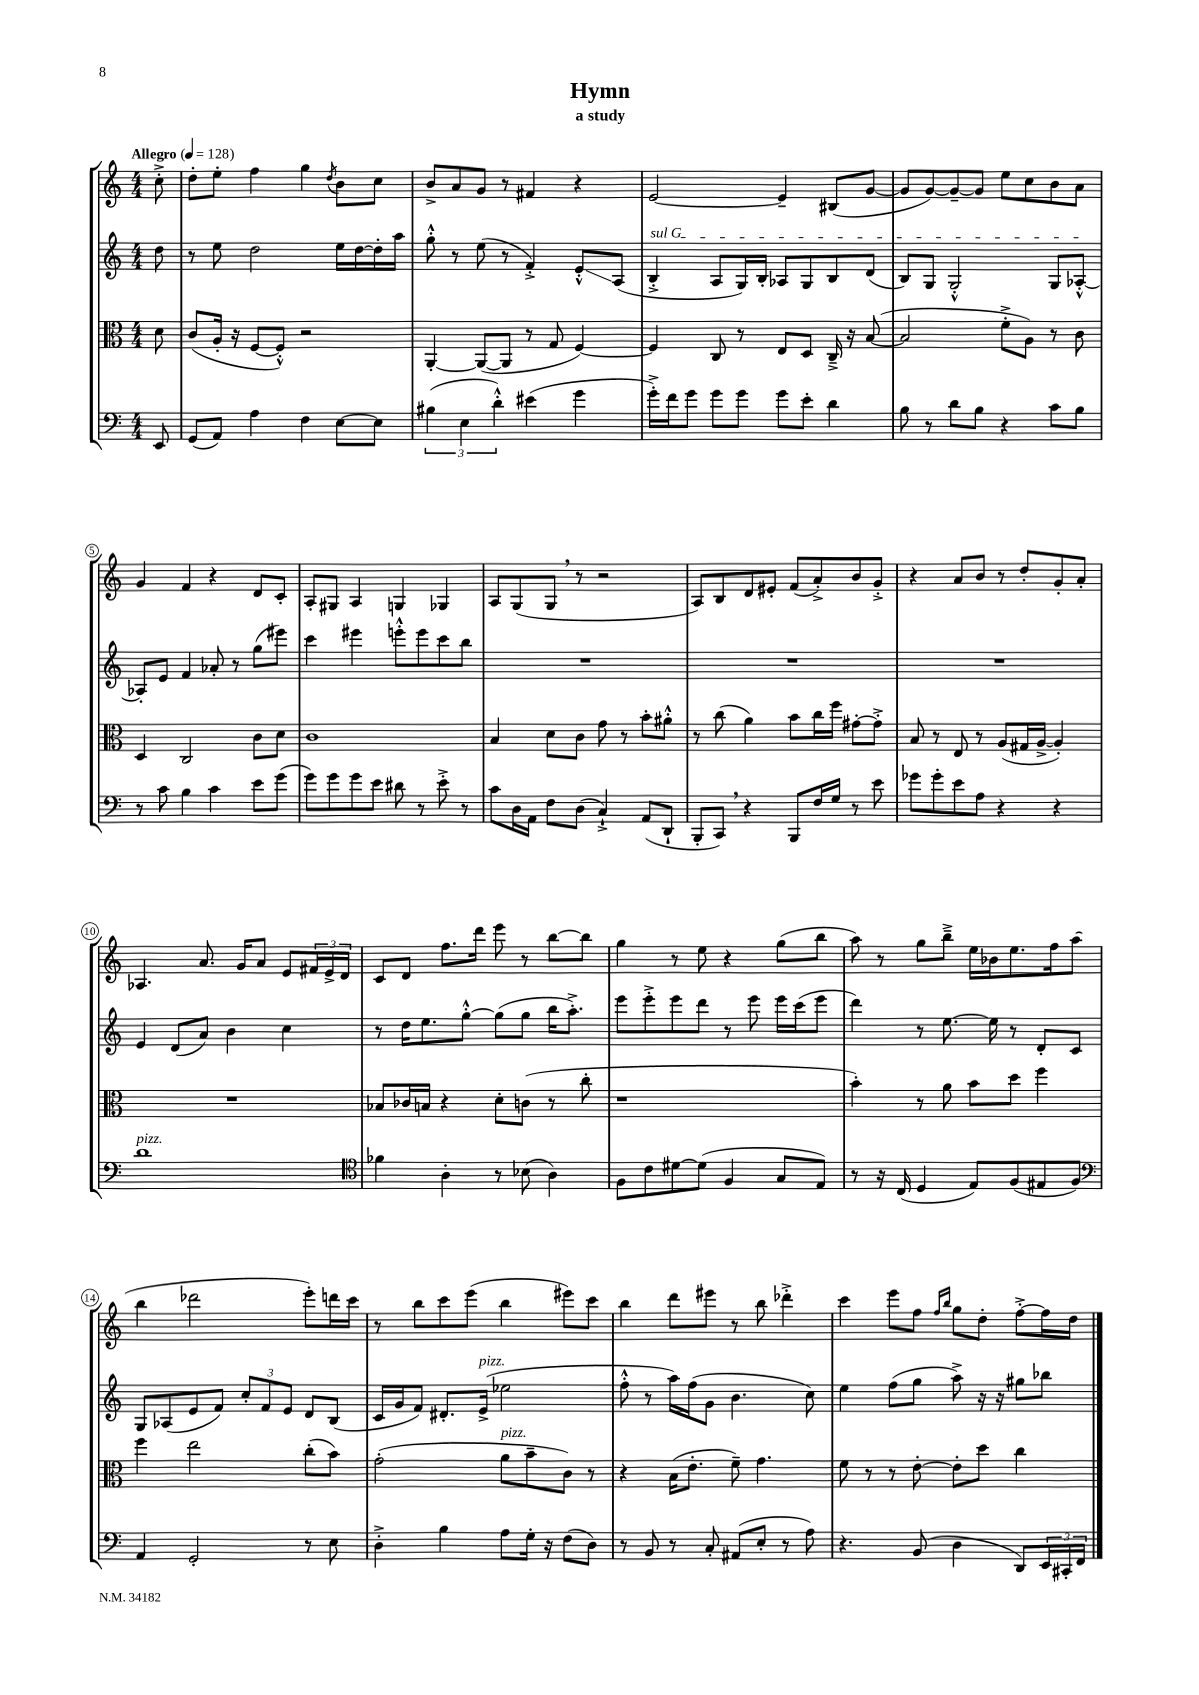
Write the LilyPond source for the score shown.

\header { title = "Hymn" subtitle = "a study" }
<<
\new StaffGroup <<
\new Staff = "s0" {
    \clef treble \key c \major \numericTimeSignature \time 4/4 \partial 8 \tempo "Allegro" 4 = 128
    c''8-.-> |
    d''8-. e''8-. f''4 g''4 \acciaccatura { d''8 } b'8 c''8 |
    b'8-> a'8 g'8 r8 fis'4 r4 |
    e'2~ e'4-- bis8( g'8~ |
    g'8 g'8~) g'8~-- g'8 e''8 c''8 b'8 a'8 |
    g'4 f'4 r4 d'8 c'8-. |
    a8-. gis8 a4 g4 ges4 |
    a8 g8( g8 \breathe r8 r2 |
    a8) b8 d'8 eis'8-. f'8( a'8-.->) b'8 g'8-.-> |
    r4 a'8 b'8 r8 d''8-. g'8-. a'8-. |
    aes4. a'8. g'16 a'8 e'8 \tuplet 3/2 { fis'16 e'16-> d'16 } |
    c'8 d'8 f''8. d'''16 e'''8 r8 b''8~ b''8 |
    g''4 r8 e''8 r4 g''8( b''8 |
    a''8) r8 g''8 b''8---> e''16 bes'16 e''8. f''16 a''8( |
    b''4 des'''2 e'''8-.) d'''16 c'''16 |
    r8 b''8 c'''8 e'''8( b''4 eis'''8) c'''8 |
    b''4 d'''8 eis'''8 r8 b''8 des'''4-.-> |
    c'''4 e'''8 f''8 \grace { f''16 b''16 } g''8 d''8-. f''8~-.-> f''16 d''16 \bar "|." |
}
\new Staff = "s1" {
    \clef treble \key c \major \numericTimeSignature \time 4/4 \partial 8
    d''8 |
    r8 e''8 d''2 e''16 d''16~ d''16-. a''16 |
    g''8-.-^ r8 e''8( r8 f'4-.->) e'8-.-^\glissando a8( |
    \once \override TextSpanner.bound-details.left.text = \markup { \italic "sul G" } b4-.->\startTextSpan a8 g16) b16-. aes8 g8 b8 d'8( |
    b8) g8 g2-.-^ g8 aes8~-.-^\stopTextSpan |
    aes8-. e'8 f'4 aes'8-. r8 g''8( eis'''8) |
    c'''4 eis'''4 e'''8-.-^ e'''8 c'''8 b''8 |
    R1 |
    R1 |
    R1 |
    e'4 d'8( a'8) b'4 c''4 |
    r8 d''16 e''8. g''8~-.-^ g''8( g''8 b''16 a''8.-.->) |
    e'''8 e'''8-.-> e'''8 d'''8 r8 e'''8 e'''16 c'''16( e'''8 |
    d'''4) r8 e''8.~ e''16 r8 d'8-. c'8 |
    g8 aes8( e'8 f'8) \tuplet 3/2 { c''8-. f'8 e'8 } d'8 b8( |
    c'16 g'16 f'8) dis'8.-. e'16->^\markup { \italic "pizz." }( ees''2 |
    f''8-.-^ r8 a''16) f''16( g'8 b'4. c''8) |
    e''4 f''8( g''8 a''8->) r16 r16 gis''8 bes''8 \bar "|." |
}
\new Staff = "s2" {
    \clef alto \key c \major \numericTimeSignature \time 4/4 \partial 8
    d'8 |
    c'8( a16-. r16 f8~ f8-.-^) r2 |
    a,4~-. a,8~( a,8 r8 g8 f4~) |
    f4 c8 r8 e8 d8 c16---> r16 b8~( |
    b2 f'8-.-> a8) r8 c'8 |
    d4 c2 c'8 d'8 |
    c'1 |
    b4 d'8 c'8 g'8 r8 b'8-. ais'8-.-^ |
    r8 c''8( a'4) b'8 c''16 f''16 gis'8~-. gis'8-.-> |
    b8 r8 e8 r8 a8( gis16 a16~-> a4-.) |
    R1 |
    bes8 ces'16 b16 r4 d'8-. c'8( r8 c''8-. |
    r1 |
    b'4-.) r8 a'8 b'8 d''8 f''4 |
    f''4 e''2 c''8-.( b'8) |
    g'2-.( a'8^\markup { \italic "pizz." } b'8-- c'8) r8 |
    r4 b16( e'8.-. f'8--) g'4. |
    f'8 r8 r8 e'8~-. e'8-. d''8 c''4 \bar "|." |
}
\new Staff = "s3" {
    \clef bass \key c \major \numericTimeSignature \time 4/4 \partial 8
    e,8 |
    g,8( a,8) a4 f4 e8~ e8 |
    \tuplet 3/2 { bis4( e4 d'4-.-^) } eis'4( g'4 |
    g'16-.->) f'16 g'8 g'8 g'8 g'8 e'8-. d'4 |
    b8 r8 d'8 b8 r4 c'8 b8 |
    r8 c'8 b4 c'4 e'8 g'8( |
    g'8) g'8 g'8 e'8 dis'8 r8 e'8-.-> r8 |
    c'8 d16 a,16 f8 d8( c4-!->) a,8( d,8-! |
    b,,8-. c,8) \breathe r4 b,,8 f16 g16 r8 e'8 |
    ges'8 ges'8-. e'8 a8 r4 r4 |
    d'1^\markup { \italic "pizz." } |
    \clef tenor fes'4 a4-. r8 bes8( a4) |
    f8 c'8 dis'8~ dis'8( f4 g8 e8) |
    r8 r16 c16( d4 e8) f8( eis8 f8) |
    \clef bass a,4 g,2-. r8 e8 |
    d4-.-> b4 a8 g16-. r16 f8( d8) |
    r8 b,8 r8 c8-. ais,8( e8-. r8 a8) |
    r4. b,8( d4 d,8) \tuplet 3/2 { e,16 cis,16-. f,16 } \bar "|." |
}
>>
>>
\layout { \context { \Score \override BarNumber.stencil = #(make-stencil-circler 0.1 0.3 ly:text-interface::print) } }
